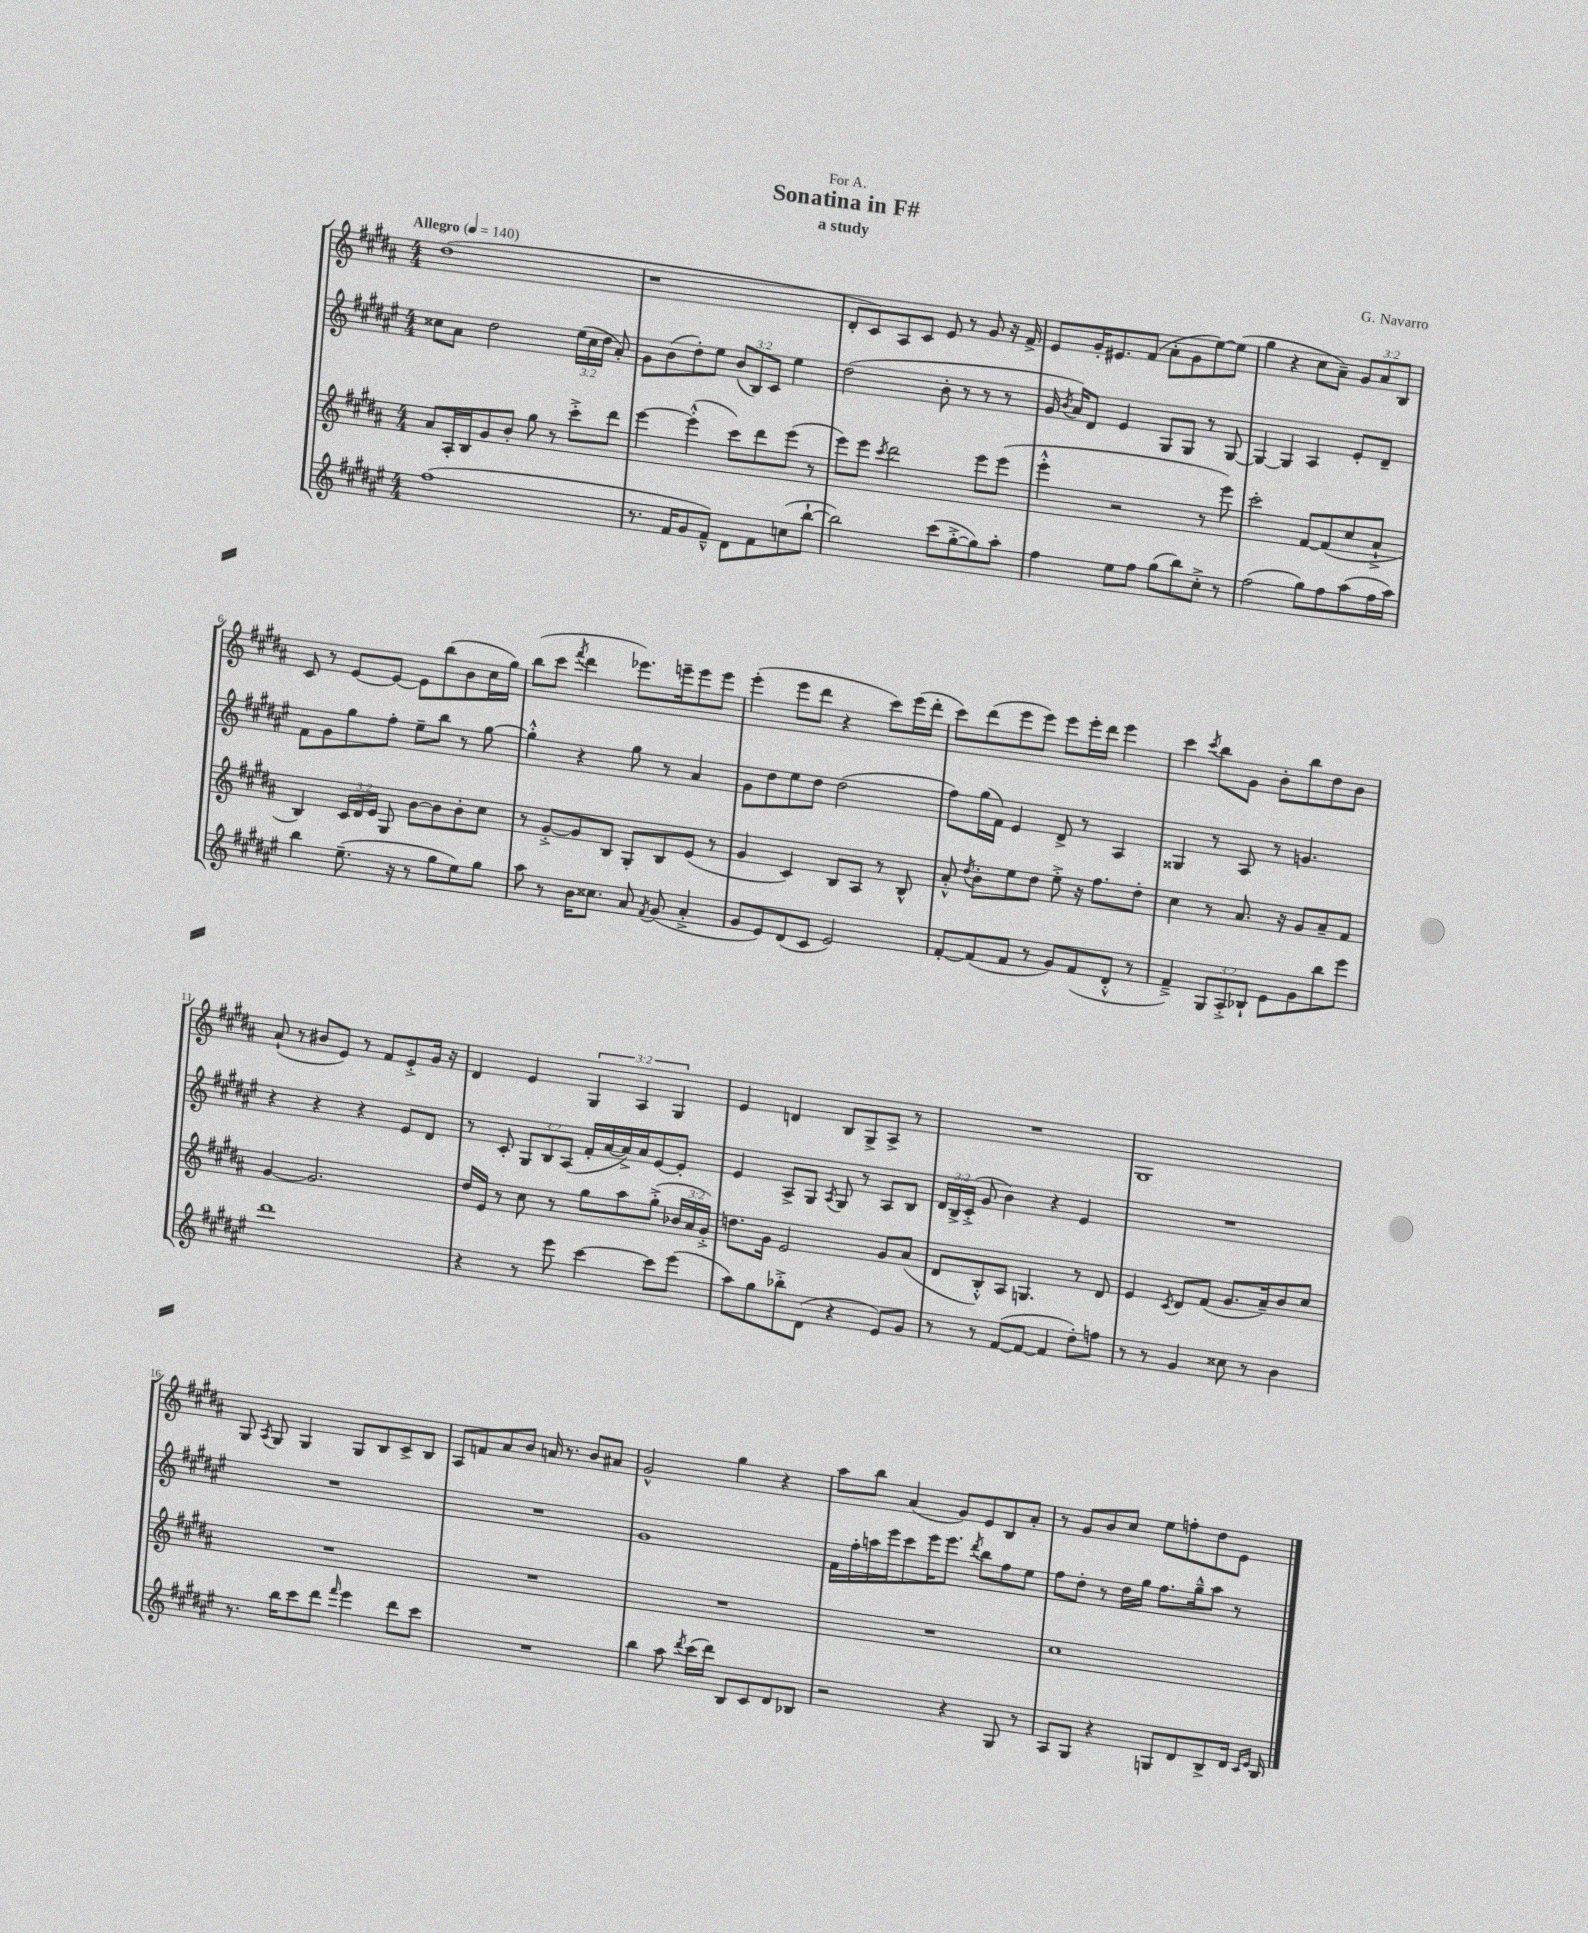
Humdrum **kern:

**kern	**kern	**kern	**kern
*staff4	*staff3	*staff2	*staff1
*clefG2	*clefG2	*clefG2	*clefG2
*k[f#c#g#d#a#e#]	*k[f#c#g#d#a#]	*k[f#c#g#d#a#e#]	*k[f#c#g#d#a#]
*M4/4	*M4/4	*M4/4	*M4/4
*MM140	*MM140	*MM140	*MM140
(1ff#	8a#	8cc##	(1dd#
.	16A#'	8a#	.
.	16B	.	.
.	8g#	2dd#	.
.	8b'	.	.
.	8gg#	.	.
.	8r	.	.
.	8ccc#'^	(24ee#	.
.	.	24cc##	.
.	.	24dd#	.
.	8ddd#	8a#')	.
=	=	=	=
8.r	[4eee	8g#	1r
.	.	(8b	.
16f#	.	.	.
8g#	(4eee'^^]	8dd#')	.
8f#~^^)	.	8ee#	.
8d#	8ccc#)	(12b	.
.	.	12B)	.
8f#	8ddd#	.	.
.	.	12c#	.
(8cc	(8eee	4ee#	.
[8bb`	8r	.	.
=	=	=	=
2bb])	8eee)	(2dd#	8d#'
.	8eee	.	8c#)
.	8qccc#	.	.
.	2ddd#	.	8A#
.	.	.	8c#
(8ccc#	.	8b'	8e
[8gg#'^	.	8r	8r
8gg#])	8eee	8r	8g#
8aa#'	(8eee	8r	16r
.	.	.	16f#^
=	=	=	=
4ff#	4eee'^^	16g#	8e
.	.	8qb	.
.	.	16a#)	.
.	.	8d#	16g#'
.	.	.	8.e#
8ee#	2r	4e#	.
8ff#	.	.	(8f#
(8gg#	.	8G#	8a#'
8bb)	.	8G#	8g#
8cc#'^	8r	8r	[8ee)
8r	8eee)	[8G#	(8ee]
=	=	=	=
(2ff#	2ccc#'	4G#_	4gg#
.	.	4G#]	4r
8gg#)	[8f#	4A#	8cc#
8ff#	(8f#]	.	8a#~)
(8aa#	8cc#	8e#'	12g#
.	.	.	12a#
16ff#	8a#`^	8d#~	.
.	.	.	12B
16aa#)	.	.	.
=	=	=	=
4bb	4B)	8f#	8c#
.	.	8g#	8r
(8.ee#~	24c#	8gg#	[8e
.	24d#	.	.
.	24e	.	.
.	8G#	8ff#'	8e_
16r	.	.	.
8r	[8b	8ee#~	8e]
8gg#	8b]	8bb	(8bb
8ee#)	8b'	8r	8b
8gg#	8cc#	[8gg#	16cc#
.	.	.	16gg#)
=	=	=	=
8aa#	8r	4gg#'^^]	(8bb
8r	[8g#'^	.	8ccc#
.	.	.	8qfff#
16b	8g#]	4r	4ddd#
8.cc##	.	.	.
.	8B	.	.
8a#	8G#'	8gg#	8.eee-)
8qf#	.	.	.
(8g#	8B	8r	.
.	.	.	16eee~
4a#'^	(8e	4a#	8eee
.	8r	.	8eee
=	=	=	=
8g#	4g#	8g#	(4eee'
8e#)	.	8dd#	.
(8d#	4c#)	8ee#	8eee
8c#	.	8dd#	8ddd#
2e#)	8B	(2dd#	4r
.	8A#	.	.
.	8r	.	8ccc#)
.	8B^^	.	(16eee
.	.	.	16ddd#'
=	=	=	=
[8f#'	8a#'^^	8ff#)	8ccc#)
.	8qdd#	.	.
(8f#]	8b'	(16gg#	(8ddd#
.	.	16f#)	.
8f#	8ee	4e#	8eee
8r	8dd#	.	8eee)
8g#)	8ee'^	8d#^	8eee
(8f#	16r	8r	16eee'
.	8.ff#	.	16ddd#
8d#'^^	.	4A#	4eee
8r	8dd#'	.	.
=	=	=	=
4f#~^)	4cc#	4G##	4ccc#
.	.	.	8qccc#
12G#	8r	8r	8bb
12A#'^	.	.	.
.	8.a#	8A#	8g#
12B-`	.	.	.
8e#	.	8r	8b'
.	16r	.	.
8g#	8g#	4.g	8bb
8bb	8a#~	.	8dd#
8eee#	8f#	.	8b
=	=	=	=
1ddd#	[4g#	4r	(8a#`
.	.	.	8r
.	2.g#]	4r	8b#
.	.	.	8e)
.	.	4r	8r
.	.	.	8f#
.	.	8e#	8e'^
.	.	8d#	16g#
.	.	.	16r
=	=	=	=
4r	16dd#	8r	4d#
.	16e	.	.
.	8r	8c#'	.
8r	8cc#	12G#	4e
.	.	12B	.
8eee#	8r	.	.
.	.	(12A#	.
[4ccc#	8gg#	16f#'	6G#
.	.	[16a#	.
.	8aa#	16a#^])	.
.	.	.	6A#
.	.	16a#	.
8ccc#]	(8gg#'^	[8e#	.
.	.	.	6G#
(8eee#	24b-	8e#']	.
.	24a#	.	.
.	24g#'^)	.	.
=	=	=	=
8aa#)	8.dd	4e#	4e
8gg#	.	.	.
.	16g#	.	.
8bb-'^	2e	8A#^	4d
(8d#	.	8G#	.
.	.	8qA#	.
4r	.	8G#	8B
.	.	8r	8G#^
8e#)	8g#	8A#	8A#^
8g#	(8a#	8B	8r
=	=	=	=
8r	8d#	24d#	1r
.	.	24B^	.
.	.	(24c#'^	.
8r	8B'^^)	8g#	.
([8f#	8A#	4b)	.
8f#_	4.G	.	.
4f#]	.	4r	.
8dd#')	8r	4e#	.
8ff	8d#	.	.
=	=	=	=
8r	4e	1r	1G#
8r	.	.	.
.	8qc#	.	.
4g#	8d#	.	.
.	(8f#	.	.
8cc##	8.g#	.	.
8r	.	.	.
.	16a#~)	.	.
4b	8b	.	.
.	8cc#	.	.
=	=	=	=
8.r	1r	1r	8G#
.	.	.	8qA#
.	.	.	8G#
16bb	.	.	.
8ccc#	.	.	4G#
8ddd#	.	.	.
16qqfff#	.	.	.
4eee#	.	.	8G#
.	.	.	8B
8ddd#	.	.	8c#^
8ccc#	.	.	8B
=	=	=	=
1r	1r	1r	8A#
.	.	.	8f
.	.	.	8a#
.	.	.	8b
.	.	.	16a
.	.	.	8.r
.	.	.	8b
.	.	.	8a#
=	=	=	=
4bb	1r	1g#	2g#^^
8aa#	.	.	.
8qddd#	.	.	.
(16ccc#	.	.	.
16ddd#)	.	.	.
8B	.	.	4gg#
8c#	.	.	.
8d#	.	.	4r
8B-	.	.	.
=	=	=	=
2r	1r	16f#	8aa#
.	.	16ff#'	.
.	.	16aa	8bb
.	.	16eee#	.
.	.	8ccc#	(4a#
.	.	16eee#	.
.	.	8.eee#	.
4r	.	.	8g#)
.	.	8qddd#	.
.	.	8bb	8e
8G#	.	8ff#	8B
8r	.	8ee#	8a#'
=	=	=	=
8A#	1cc#	8ff#	8r
8G#	.	8dd#'	8g#
4r	.	8r	8b
.	.	16dd#	8cc#
.	.	16gg#	.
8G	.	8.ff#	8ee
8d#	.	.	8ff'
.	.	16gg#~^^	.
8B^	.	8aa#	8dd#
16d#	.	8r	8e
16qqc#	.	.	.
16qqe#	.	.	.
16B	.	.	.
==	==	==	==
*-	*-	*-	*-
